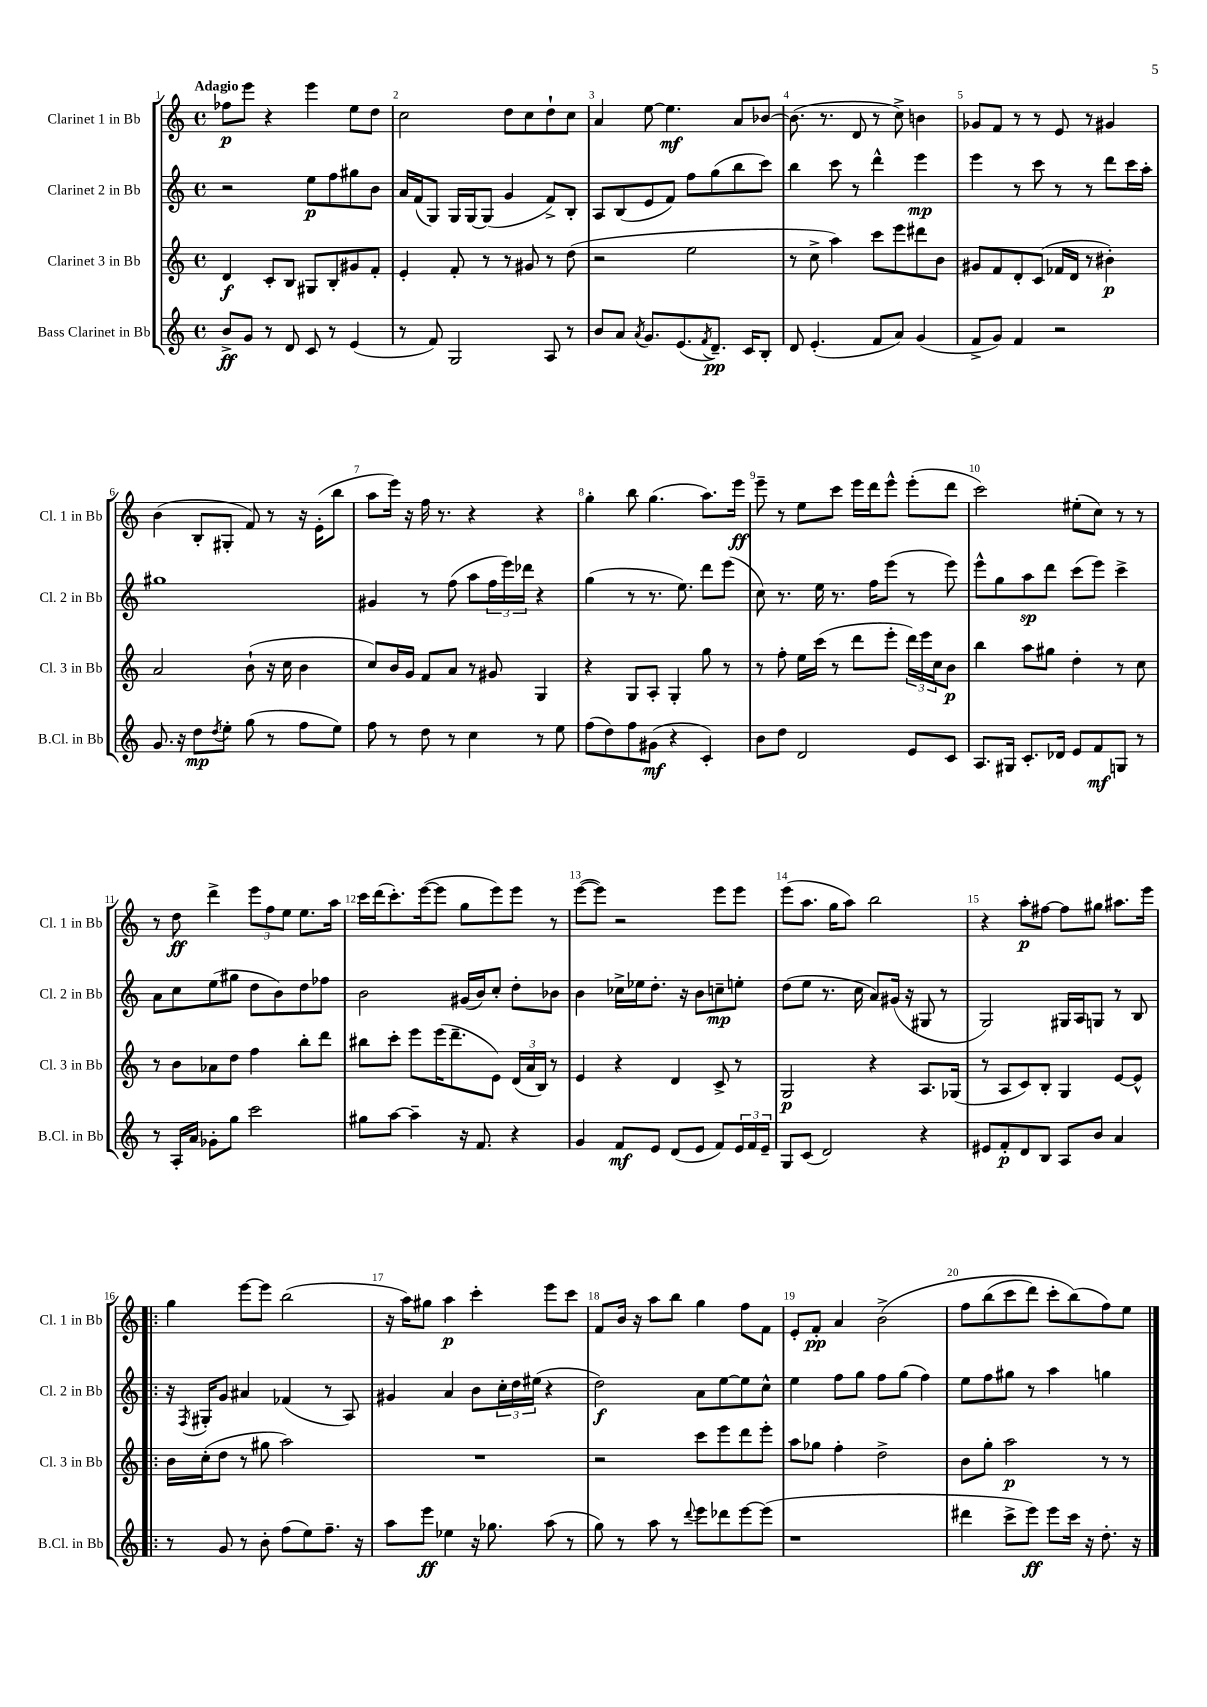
<<
\new StaffGroup <<
\new Staff = "s0" \with { instrumentName = "Clarinet 1 in Bb" shortInstrumentName = "Cl. 1 in Bb" } {
    \clef treble \key c \major \defaultTimeSignature \time 4/4 \tempo "Adagio"
    fes''8\p e'''8 r4 e'''4 e''8 d''8 |
    c''2 d''8 c''8 d''8-! c''8 |
    a'4 e''8~ e''4.\mf a'8 bes'8~ |
    bes'8.( r8. d'8 r8 c''8->) b'4 |
    ges'8 f'8 r8 r8 e'8 r8 gis'4 |
    b'4( b8-. gis8-. f'8) r8 r16 e'16-.( b''8 |
    a''8 e'''16) r16 f''16 r8. r4 r4 |
    g''4-. b''8 g''4.( a''8.) e'''16\ff |
    e'''8-- r8 e''8 c'''8 e'''16 d'''16 e'''8-^ e'''8-.( d'''8 |
    c'''2) eis''8-.( c''8) r8 r8 |
    r8 d''8\ff d'''4-> \tuplet 3/2 { e'''8 f''8 e''8 } e''8. a''16 |
    c'''16 d'''16( c'''8.-.) e'''16~( e'''8 g''8 e'''8) e'''8 r8 |
    e'''8~( e'''8) r2 e'''8 e'''8 |
    e'''8( a''8. g''16 a''8) b''2 |
    r4 a''8-.\p fis''8~ fis''8 gis''8 ais''8. e'''16 |
    \bar ".|:" g''4 e'''8~ e'''8 b''2( |
    r16 a''16) gis''8 a''4\p c'''4-. e'''8 c'''8 |
    f'8 b'16 r16 a''8 b''8 g''4 f''8 f'8 |
    e'8-. f'8-.\pp a'4 b'2->\( |
    f''8 b''8( c'''8 d'''8) c'''8-. b''8(\) f''8) e''8 \bar "|." |
}
\new Staff = "s1" \with { instrumentName = "Clarinet 2 in Bb" shortInstrumentName = "Cl. 2 in Bb" } {
    \clef treble \key c \major \defaultTimeSignature \time 4/4
    r2 e''8\p f''8 gis''8 b'8 |
    a'16 f'16( g8) g16 g16~ g8( g'4 f'8->) b8-. |
    a8 b8( e'8 f'8) f''8 g''8( b''8 c'''8) |
    b''4 c'''8 r8 d'''4-^ e'''4\mp |
    e'''4 r8 c'''8 r8 r8 d'''8 c'''16 a''16-. |
    gis''1 |
    gis'4 r8 f''8( a''8 \tuplet 3/2 { f''16 e'''16) des'''16 } r4 |
    g''4( r8 r8. e''8.) d'''8 e'''8( |
    c''8) r8. e''16 r8. f''16 e'''8( r8 e'''8) |
    e'''8-^ g''8 a''8\sp d'''8 c'''8( e'''8) c'''4-> |
    a'8 c''8 e''8( gis''8 d''8 b'8) d''8 fes''8 |
    b'2 gis'16( b'16) c''8-. d''8-. bes'8 |
    b'4 ces''16-> ees''16 d''8.-. r16 b'8 c''8--\mp e''8-. |
    d''8( e''8 r8. c''16 a'8) gis'16( r16 gis8 r8 |
    g2) gis16 a16 g8 r8 b8 |
    \bar ".|:" r16 \acciaccatura { f8 } gis16-. g'8 ais'4 fes'4( r8 a8) |
    gis'4 a'4 b'8 \tuplet 3/2 { c''16-. d''16 eis''16( } r4 |
    d''2\f) a'8 e''8~ e''8 c''8-^ |
    e''4 f''8 g''8 f''8 g''8( f''4) |
    e''8 f''8 gis''8 r8 a''4 g''4 \bar "|." |
}
\new Staff = "s2" \with { instrumentName = "Clarinet 3 in Bb" shortInstrumentName = "Cl. 3 in Bb" } {
    \clef treble \key c \major \defaultTimeSignature \time 4/4
    d'4\f c'8-. b8 gis8 b8-. gis'8 f'8-. |
    e'4-. f'8-. r8 r8 gis'8 r8 d''8( |
    r2 e''2 |
    r8 c''8-> a''4) c'''8 e'''8 dis'''8 b'8 |
    gis'8 f'8 d'8-. c'8( fes'16 d'16 r8 bis'4-.\p) |
    a'2 b'8-!( r16 c''16 b'4 |
    c''8) b'16 g'16 f'8 a'8 r8 gis'8 g4 |
    r4 g8 a8-. g4-. g''8 r8 |
    r8 f''8-. e''16 c'''16( r8 d'''8 e'''8-. \tuplet 3/2 { d'''16) e'''16 c''16 } b'8\p |
    b''4 a''8 gis''8 d''4-. r8 c''8 |
    r8 b'8 aes'8 d''8 f''4 b''8-. d'''8 |
    bis''8 c'''8-. e'''8 e'''16( d'''8.-- e'8) \tuplet 3/2 { d'16( a'16 b16) } r8 |
    e'4 r4 d'4 c'8-> r8 |
    g2\p r4 a8. ges16( |
    r8 a8 c'8) b8-. g4 e'8~ e'8-^ |
    \bar ".|:" b'16 c''16-.( d''8 r8 gis''8 a''2) |
    R1 |
    r2 c'''8 e'''8 d'''8 e'''8-. |
    a''8 ges''8 f''4-. d''2-> |
    b'8 g''8-. a''2\p r8 r8 \bar "|." |
}
\new Staff = "s3" \with { instrumentName = "Bass Clarinet in Bb" shortInstrumentName = "B.Cl. in Bb" } {
    \clef treble \key c \major \defaultTimeSignature \time 4/4
    b'8->\ff g'8 r8 d'8 c'8 r8 e'4( |
    r8 f'8) g2 a8 r8 |
    b'8 a'8 \acciaccatura { a'8 } g'8. e'8.( \acciaccatura { f'8 } d'8.--\pp) c'16 b8-. |
    d'8 e'4.-.( f'8 a'8) g'4( |
    f'8-> g'8) f'4 r2 |
    g'8. r16 d''8\mp \acciaccatura { d''8 } e''8-. g''8( r8 f''8 e''8) |
    f''8 r8 d''8 r8 c''4 r8 e''8 |
    f''8( d''8) f''8 gis'8\mf( r4 c'4-.) |
    b'8 d''8 d'2 e'8 c'8 |
    a8. gis16 c'8.-. des'16 e'8 f'8\mf g8 r8 |
    r8 a16-. a'16 ges'8-. g''8 c'''2 |
    gis''8 a''8~ a''4-- r16 f'8. r4 |
    g'4 f'8\mf e'8 d'8( e'8 f'8) \tuplet 3/2 { e'16 f'16 e'16-- } |
    g8 c'8( d'2) r4 |
    eis'8 f'8-.\p d'8 b8 a8 b'8 a'4 |
    \bar ".|:" r8 g'8 r8 b'8-. f''8( e''8) f''8.-- r16 |
    a''8 e'''8\ff ees''4 r16 ges''8. a''8( r8 |
    g''8) r8 a''8 r8 \appoggiatura { d'''8 } e'''8 des'''8 e'''8~ e'''8( |
    r1 |
    dis'''4 c'''8-> e'''8\ff) e'''8 c'''16 r16 d''8.-. r16 \bar "|." |
}
>>
>>
\layout { \context { \Score \override BarNumber.break-visibility = ##(#f #t #t) barNumberVisibility = #all-bar-numbers-visible } }
